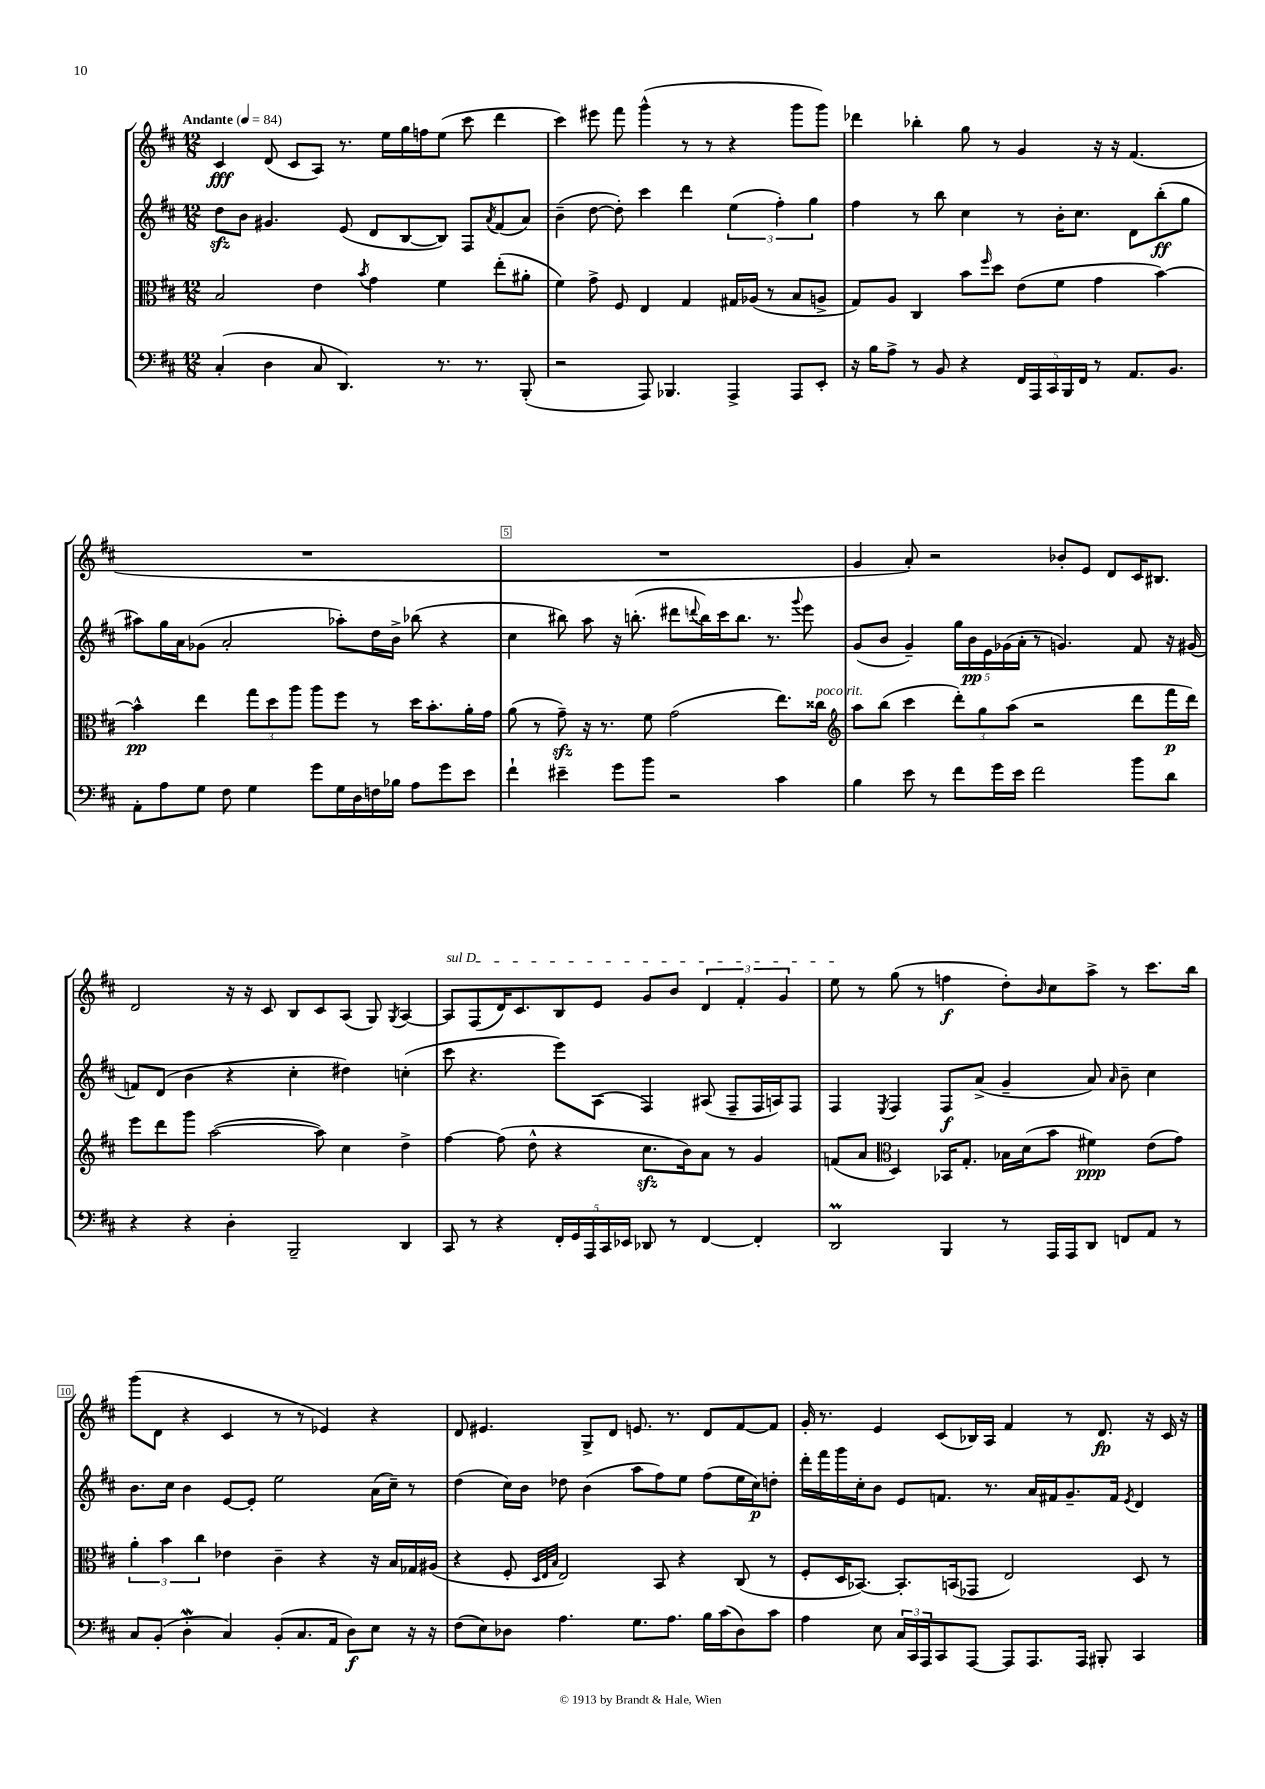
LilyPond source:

<<
\new StaffGroup <<
\new Staff = "s0" {
    \clef treble \key d \major \numericTimeSignature \time 12/8 \tempo "Andante" 4 = 84
    cis'4\fff d'8( cis'8 a8) r8. e''16 g''16 f''16 e''8( cis'''8 d'''4 |
    cis'''4) eis'''8 fis'''8 g'''4-^( r8 r8 r4 g'''8 g'''8) |
    des'''4 bes''4-. g''8 r8 g'4 r16 r16 fis'4.( |
    R1. |
    R1. |
    g'4 a'8-.) r2 bes'8-. e'8 d'8 cis'16 bis8. |
    d'2 r16 r16 cis'8 b8 cis'8 a8( g8) \acciaccatura { g8 } a4~ |
    \once \override TextSpanner.bound-details.left.text = \markup { \italic "sul D" } a8\startTextSpan fis8( d'16) cis'8. b8 e'8 g'8 b'8 \tuplet 3/2 { d'4 fis'4-. g'4 } |
    e''8\stopTextSpan r8 g''8( r8 f''4\f d''8-.) \grace { b'16 } cis''8 a''8-> r8 cis'''8. b''16 |
    g'''8( d'8 r4 cis'4 r8 r8 ees'4) r4 |
    d'8 eis'4. g8-> d'8 e'8. r8. d'8 fis'8~ fis'8 |
    g'16-. r8. e'4 cis'8( bes16) a16 fis'4 r8 d'8.\fp r16 cis'16 r16 \bar "|." |
}
\new Staff = "s1" {
    \clef treble \key d \major \numericTimeSignature \time 12/8
    d''8\sfz b'8 gis'4. e'8( d'8 b8~ b8) fis8 \acciaccatura { a'8 } fis'8( a'8) |
    b'4--( d''8~ d''8-.) cis'''4 d'''4 \tuplet 3/2 { e''4( fis''4-.) g''4 } |
    fis''4 r8 b''8 cis''4 r8 b'16-. cis''8. d'8 b''8-.\ff( g''8 |
    ais''8) g''16 a'16 ges'8( a'2-. aes''8-.) d''16 b'16-> bes''8( r4 |
    cis''4 bis''8) a''8 r16 b''8.-.( dis'''8 \appoggiatura { d'''8 } b''16) cis'''16 b''8. r8. \appoggiatura { g'''8 } e'''8 |
    g'8( b'8 g'4--) \tuplet 5/4 { g''16 b'16\pp e'16 ges'16( a'16-. } r8 g'4.) fis'8 r16 gis'16( |
    f'8) d'8( b'4 r4 cis''4-. dis''4) c''4-.( |
    cis'''8 r4. e'''8) a8( fis4) ais8( fis8-- fis16 a16) fis8 |
    fis4 \acciaccatura { e8 } fis4 fis8\f a'8->( g'4-- a'8) \grace { a'16 } b'8-- cis''4 |
    b'8. cis''16 b'4 e'8~ e'8-. e''2 a'16( cis''16--) r8 |
    d''4( cis''16) b'16 des''8 b'4( a''8 fis''8) e''8 fis''8( e''16 cis''16\p) d''8-. |
    d'''16-. fis'''16 g'''16 cis''16-. b'8 e'8 f'8. r8. a'16 fis'16 g'8.-- fis'16 \acciaccatura { e'8 } d'4 \bar "|." |
}
\new Staff = "s2" {
    \clef alto \key d \major \numericTimeSignature \time 12/8
    b2 e'4 \acciaccatura { b'8 } g'4 fis'4 e''8-.( ais'8-. |
    fis'4) g'8-> fis8 e4 g4 gis16 aes16( r8 b8 a8-> |
    g8) a8 cis4 b'8 \grace { fis''16 } d''8 e'8( fis'8 g'4 b'4~) |
    b'4-^\pp e''4 \tuplet 3/2 { g''8 d''8 a''8 } a''8 fis''8 r8 d''16 b'8.-. a'16-. g'16 |
    a'8( r8 g'8--\sfz) r16 r8. fis'8 g'2( e''8.) cisis''16^\markup { \italic "poco rit." } |
    \clef treble a''8 b''8( cis'''4 \tuplet 3/2 { d'''8-.) g''8 a''8( } r2 d'''8 fis'''16\p d'''16) |
    e'''8 d'''8 g'''8 a''2~( a''8) cis''4 d''4-> |
    fis''4~ fis''8( d''8-^ r4 cis''8.\sfz b'16) a'8 r8 g'4 |
    f'8( a'8 \clef alto d4) bes,16 g8.-. bes16 d'16( b'8 fis'4\ppp) e'8( g'8) |
    \tuplet 3/2 { a'4-. b'4 cis''4 } ees'4 cis'4-- r4 r16 b16 ges16 ais16( |
    r4 fis8-. \grace { d32 e32 b32 } e2) b,8 r4 cis8( r8 |
    fis8-. d16 bes,8.~) bes,8.-. b,16( ges,8 e2) d8 r8 \bar "|." |
}
\new Staff = "s3" {
    \clef bass \key d \major \numericTimeSignature \time 12/8
    cis4-.( d4 cis8 d,4.) r8. r8. b,,8-.( |
    r2 a,,8) bes,,4. a,,4-> a,,8 e,8-. |
    r16 b16 a8-> r8 b,8 r4 \tuplet 5/4 { fis,16 a,,16 cis,16 b,,16 fis,16 } r8 a,8. b,8. |
    a,8-. a8 g8 fis8 g4 g'8 g16 d16 f16 bes16 a8 g'8 e'8 |
    fis'4-! eis'4-- g'8 b'8 r2 cis'4 |
    b4 e'8 r8 fis'8 g'16 e'16 fis'2 b'8 d'8 |
    r4 r4 d4-. b,,2-- d,4 |
    cis,8 r8 r4 \tuplet 5/4 { fis,16-. g,16 a,,16 cis,16 ees,16 } des,8 r8 fis,4~ fis,4-. |
    d,2\prall b,,4 r8 a,,16 a,,16 d,8 f,8 a,8 r8 |
    cis8 b,8-.( d4-.\mordent cis4) b,8-.( cis8. a,16 d8\f) e8 r16 r16 |
    fis8( e8) des8 a4. g8. a8. b16 cis'16( des8) cis'8 |
    a4 e8 \tuplet 3/2 { cis16 cis,16 a,,16 } cis,8 a,,8~ a,,8 a,,8. a,,16 bis,,8-. cis,4 \bar "|." |
}
>>
>>
\layout { \context { \Score \override BarNumber.break-visibility = ##(#f #t #t) barNumberVisibility = #(every-nth-bar-number-visible 5) \override BarNumber.stencil = #(make-stencil-boxer 0.1 0.3 ly:text-interface::print) } }
